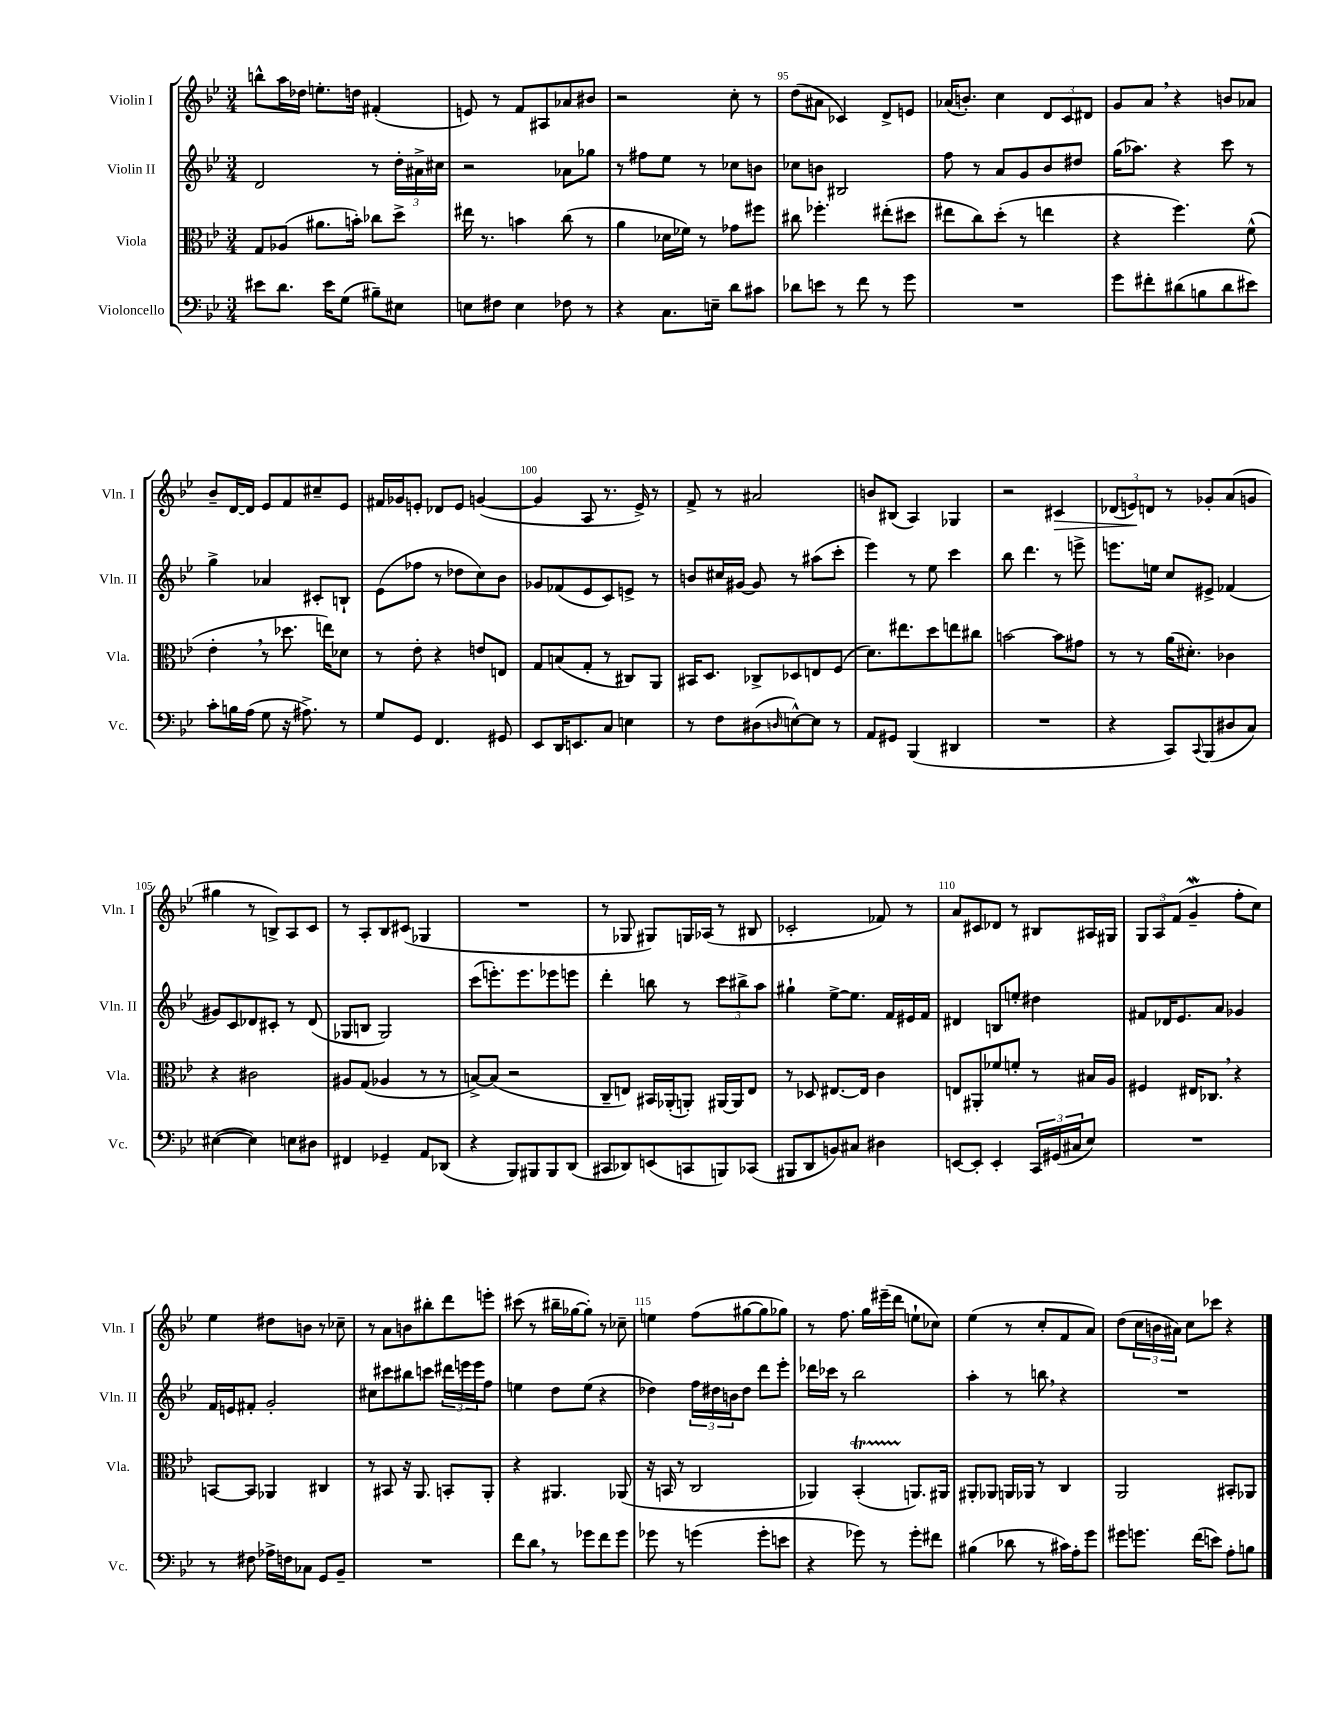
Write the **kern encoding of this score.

**kern	**kern	**kern	**kern	**dynam
*part4	*part3	*part2	*part1	*part1
*staff4	*staff3	*staff2	*staff1	*staff1
*I"Violoncello	*I"Viola	*I"Violin II	*I"Violin I	*
*I'Vc.	*I'Vla.	*I'Vln. II	*I'Vln. I	*
*clefF4	*clefC3	*clefG2	*clefG2	*
*k[b-e-]	*k[b-e-]	*k[b-e-]	*k[b-e-]	*
*M3/4	*M3/4	*M3/4	*M3/4	*
=92	=92	=92	=92	=92
8e#X\L	8G/L	2d/	8bbn^^\L	.
8.d\J	(8A-X/J	.	16aa\L	.
.	.	.	16dd-X\JJ	.
.	8.a#X\L	.	8.een'\L	.
16e#\KL	.	.	.	.
(8G\J	.	.	.	.
.	16bn'\Jk)	.	16ddn\Jk	.
8B#X~\L)	8cc-X\L	8r	(4f#X'/	.
8E#X\J	8dd^\J	24dd'\LL	.	.
.	.	24a#X^\	.	.
.	.	24cc#X\JJ	.	.
=93	=93	=93	=93	=93
8En\L	16ee#X\	2r	8en/)	.
.	8.r	.	.	.
8F#X\J	.	.	8r	.
4E\	4bn\	.	8f/L	.
.	.	.	8A#X/	.
8F-X\	(8cc\	8a-X\L	8a-X/	.
8r	8r	8gg-X\J	8b#X/J	.
=94	=94	=94	=94	=94
4r	4a\	8r	2r	.
.	.	8ff#X\L	.	.
8.C\L	16d-X\LL	8ee-\J	.	.
.	16f-X\JJ)	.	.	.
.	8r	8r	.	.
16En~\Jk	.	.	.	.
8d\L	8g-X\L	8cc-X\L	8cc'\	.
8c#X\J	8ff#X\J	8bn\J	8r	.
=95	=95	=95	=95	=95
8d-X\L	8cc#X\	8cc-X\L	(8dd\L	.
8en\J	4.ff-X'\	8bn\J	8a#X\J	.
8r	.	2B#X/	4c-X/)	.
8f\	.	.	.	.
8r	(8ee#X'\L	.	8d^/L	.
8g\	8dd#X\J	.	8en/J	.
=96	=96	=96	=96	=96
2.r	8ee#X\L	8ff\	(16a-X/KL	.
.	.	.	8.bn'/J)	.
.	8cc\)	8r	.	.
.	(8dd'\J	8a/L	4cc\	.
.	8r	8g/	.	.
.	4een\	8b-/	12d/L	.
.	.	.	12c/	.
.	.	8dd#X/J	.	.
.	.	.	12d#X/J	.
=97	=97	=97	=97	=97
8g\L	4r	(16gg\KL	8g/L	.
.	.	8.aa-X\J)	.	.
8f#X'\	.	.	8a,/J	.
(8d#X\	4.ff\)	4r	4r	.
8Bn\	.	.	.	.
8d#\	.	8ccc\	8bn/L	.
8e#X\J)	(8f^^\	8r	8a-X/J	.
!!LO:LB:g=z
=98	=98	=98	=98	=98
8c'\L	4e-',\	4gg^\	8b-~/L	.
16Bn\L	.	.	[16d/L	.
(16A\JJ	.	.	16d/JJ]	.
8G\	8r	4a-X/	8e-/L	.
16r	8.dd-X\	.	8f/	.
8.A#X^\)	.	.	.	.
.	.	8c#X'/L	8cc#X~/	.
.	16een\KL)	.	.	.
8r	8d-X\J	8Bn`/J	8e-/J	.
=99	=99	=99	=99	=99
8G/L	8r	(8e-\L	16f#X/LL	.
.	.	.	16g-X/J	.
8GG/J	8e-'\	8ff-X\J	8en'/J	.
4.FF/	4r	8r	8d-X/L	.
.	.	8dd-X\L	8e/J	.
.	8en/L	8cc\)	([4gn/	.
8GG#X/	8En/J	8b-\J	.	.
=100	=100	=100	=100	=100
8EE-/L	8G/L	8g-X/L	4g/]	.
16DD/K	(8Bn/	(8f-X/	.	.
8.EEn/	.	.	.	.
.	8G'/J	8e-/	8A/	.
8C/J	8r	8c/)	8.r	.
4En\	8C#X/L)	8en^/J	.	.
.	.	.	16e-^/)	.
.	8AA/J	8r	8r	.
=101	=101	=101	=101	=101
8r	16BB#X/KL	8bn/L	8f^/	.
.	8.D/J	.	.	.
8F\L	.	16cc#X/L	8r	.
.	.	[16g#X/JJ	.	.
(8D#X\	8C-X^/L	8g#/]	2a#X/	.
16qqDn/	.	.	.	.
[8En^^\)	8D-X/	8r	.	.
8E\J]	8En/	(8aa#X\L	.	.
8r	(8F/J	8ccc'\J	.	.
=102	=102	=102	=102	=102
8AA/L	8.d\L)	4eee-\)	8bn/L	.
8GG#X/J	.	.	(8B#X/J	.
.	8.ee#X\	.	.	.
(4BBB-/	.	8r	4A/)	.
.	8dd\	8ee-\	.	.
4DD#X/	8een\	4ccc\	4G-X/	.
.	8cc#X\J	.	.	.
=103	=103	=103	=103	=103
2.r	[2bn\	8bb-\	2r	.
.	.	4.ddd\	.	.
!	!	!	!	!LO:HP:b
.	8b\L]	8r	4c#X/	>
.	8g#X\J	8eeen^\	.	.
=104	=104	=104	=104	=104
4r	8r	8.eeen\L	(12d-X/L	.
.	.	.	12en/)	.
.	8r	.	.	.
.	.	.	12dn/J	]
.	.	16een\Jk	.	.
8CC/L)	(16a\KL	8cc/L	8r	.
.	8.d#X'\J)	.	.	.
8qqCC/	.	.	.	.
(8BBB-/	.	8e#X^/J	8g-X'/L	.
8D#X/	4c-X\	(4f-X/	(8a/	.
8C/J)	.	.	8gn/J	.
!!LO:LB:g=z
=105	=105	=105	=105	=105
([4E#X\	4r	8g#X/L)	4gg#X\	.
.	.	8c/	.	.
4E#\])	2c#X\	8d-X/	8r	.
.	.	8c#X'/J	8Bn^/L)	.
8En\L	.	8r	8A/	.
8D#X\J	.	(8d-/	8c/J	.
=106	=106	=106	=106	=106
4FF#X/	8A#X/L	8G-X/L	8r	.
.	(8G/J	8Bn/J	8A'/L	.
4GG-X~/	4A-X/	2G-/)	8B-/	.
.	.	.	(8c#X/J	.
8AA/L	8r	.	4G-X/	.
(8DD-X/J	8r	.	.	.
=107	=107	=107	=107	=107
4r	[8Bn^/L)	(8ccc\L	2.r	.
.	(8B/J]	8.eeen'\)	.	.
8BBB-/L)	2r	.	.	.
.	.	8.eee\	.	.
8BBB#X/	.	.	.	.
8BBB#/	.	8eee-X\	.	.
(8DD/J	.	8eeen\J	.	.
=108	=108	=108	=108	=108
8CC#X/L	8C~/L	4ddd'\	8r	.
8DD-X/)	8En/J)	.	8G-X/	.
(8EEn/	16BB#X/LL	8bbn\	8G#X/L)	.
.	(16AA-X'/J	.	.	.
8CCn/	8AAn'/J)	8r	16Gn/L	.
.	.	.	(16A-X/JJ	.
8BBBn/)	[16AA#X/LL	12ccc\L	8r	.
.	16AA#/J]	.	.	.
.	.	12bb#X^\	.	.
(8CC-X/J	8E/J	.	8B#X/	.
.	.	12aa\J	.	.
=109	=109	=109	=109	=109
8BBB#X/L	8r	4gg#X`\	2c-X'/	.
8DD/	8D-X/	.	.	.
8BBn/)	[8.E#X/L	[8ee-^\L	.	.
8C#X/J	.	8.ee-\J]	.	.
.	16E#/Jk]	.	.	.
4D#X\	4c\	.	8f-X/)	.
.	.	16f/LL	.	.
.	.	16e#X/	8r	.
.	.	16f/JJ	.	.
=110	=110	=110	=110	=110
[8EEn/L	8En/L	4d#X/	8a/L	.
8EE'/J]	8AA#X'/	.	8c#X/	.
4EE'/	8f-X/	8Bn/L	8d-X/J	.
.	8fn'/J	8een'/J	8r	.
24CC/LL	8r	4dd#X\	8B#X/L	.
(24GG#X/	.	.	.	.
24C#X/J	.	.	.	.
8E-/J)	16B#X/LL	.	16A#X/L	.
.	16A/JJ	.	16G#X/JJ	.
=111	=111	=111	=111	=111
2.r	4F#X/	8f#X/L	12G/L	.
.	.	.	12A/	.
.	.	16d-X/K	.	.
.	.	.	(12f/J	.
.	.	8.e-/	.	.
.	16E#X/KL	.	4gW~/	.
.	8.C-X,/J	.	.	.
.	.	8a/J	.	.
.	4r	4g-X/	8ff'\L	.
.	.	.	8cc\J)	.
!!LO:LB:g=z
=112	=112	=112	=112	=112
8r	[8BBn/L	16f/LL	4ee-\	.
.	.	16en/J	.	.
8F#X\	8BB/J]	8f#X'/J	.	.
16A-X^\LL	4AA-X/	2g'/	8dd#X\L	.
16Fn\J	.	.	.	.
8C-X\J	.	.	8bn\J	.
8GG/L	4C#X/	.	8r	.
8BB-~/J	.	.	8cc-X~\	.
=113	=113	=113	=113	=113
2.r	8r	8cc#X\L	8r	.
.	8BB#X/	8ccc#X\	8a\L	.
.	16r	8bb#X\	8bn\	.
.	8.AA/	.	.	.
.	.	8cccn\J	8bb#X'\	.
.	8BBn'/L	24ddd#X\LL	8ddd\	.
.	.	24eeen\	.	.
.	.	24eee\J	.	.
.	8AA'/J	8ff\J	8eeen'\J	.
=114	=114	=114	=114	=114
8f\L	4r	4een\	(8ccc#X\	.
8d,\J	.	.	8r	.
8r	4.AA#X/	8dd\L	16bb#X~\LL	.
.	.	.	[16gg-X\J	.
8g-X\L	.	(8ee\J	8gg-'\J])	.
8f\	.	4r	8r	.
8g-\J	(8AA-X/	.	8cc-X~\	.
=115	=115	=115	=115	=115
8g-X\	16r	4dd-X\)	4een\	.
.	16BBn/	.	.	.
8r	8r	.	.	.
(4gn\	2C/	24ff\LL	(8ff\L	.
.	.	24dd#X\	.	.
.	.	24bn\J	.	.
.	.	8dd#\J	[8gg#X\	.
8g'\L	.	8ddd\L	8gg#\]	.
8en\J	.	8eee-'\J	8gg-X\J)	.
=116	=116	=116	=116	=116
4r	4AA-X/)	16ddd-X\LL	8r	.
.	.	16ccc-X\JJ	.	.
.	.	8r	8.ff\	.
8g-X\)	(4BB-T'/	2bb-\	.	.
.	.	.	16gg\LL	.
8r	.	.	(16eee#X~\	.
.	.	.	16ddd\JJ	.
8g-'\L	8.AAn/L)	.	8een`\L	.
8f#X\J	.	.	8cc-X\J)	.
.	16AA#X/Jk	.	.	.
=117	=117	=117	=117	=117
(4B#X\	8AA#X'/L	4aa'\	(4ee-\	.
.	8AA-X/J	.	.	.
8d-X\	16AAn/LL	8r	8r	.
.	16AA-X/JJ	.	.	.
8r	8r	8bbn,\	8cc'/L	.
16c#X\LL)	4C/	4r	8f/	.
16A'\J	.	.	.	.
8g\J	.	.	8a/J)	.
=118	=118	=118	=118	=118
8g#X\L	2AA/	2.r	(8dd\L	.
8.gn\J	.	.	24cc\L	.
.	.	.	24bn\	.
.	.	.	24a#X\JJ)	.
.	.	.	8cc\L	.
(16f\KL	.	.	.	.
8en\J)	.	.	8ccc-X\J	.
8A'\L	8BB#X'/L	.	4r	.
8Bn\J	8AA-X/J	.	.	.
==	==	==	==	==
*-	*-	*-	*-	*-
